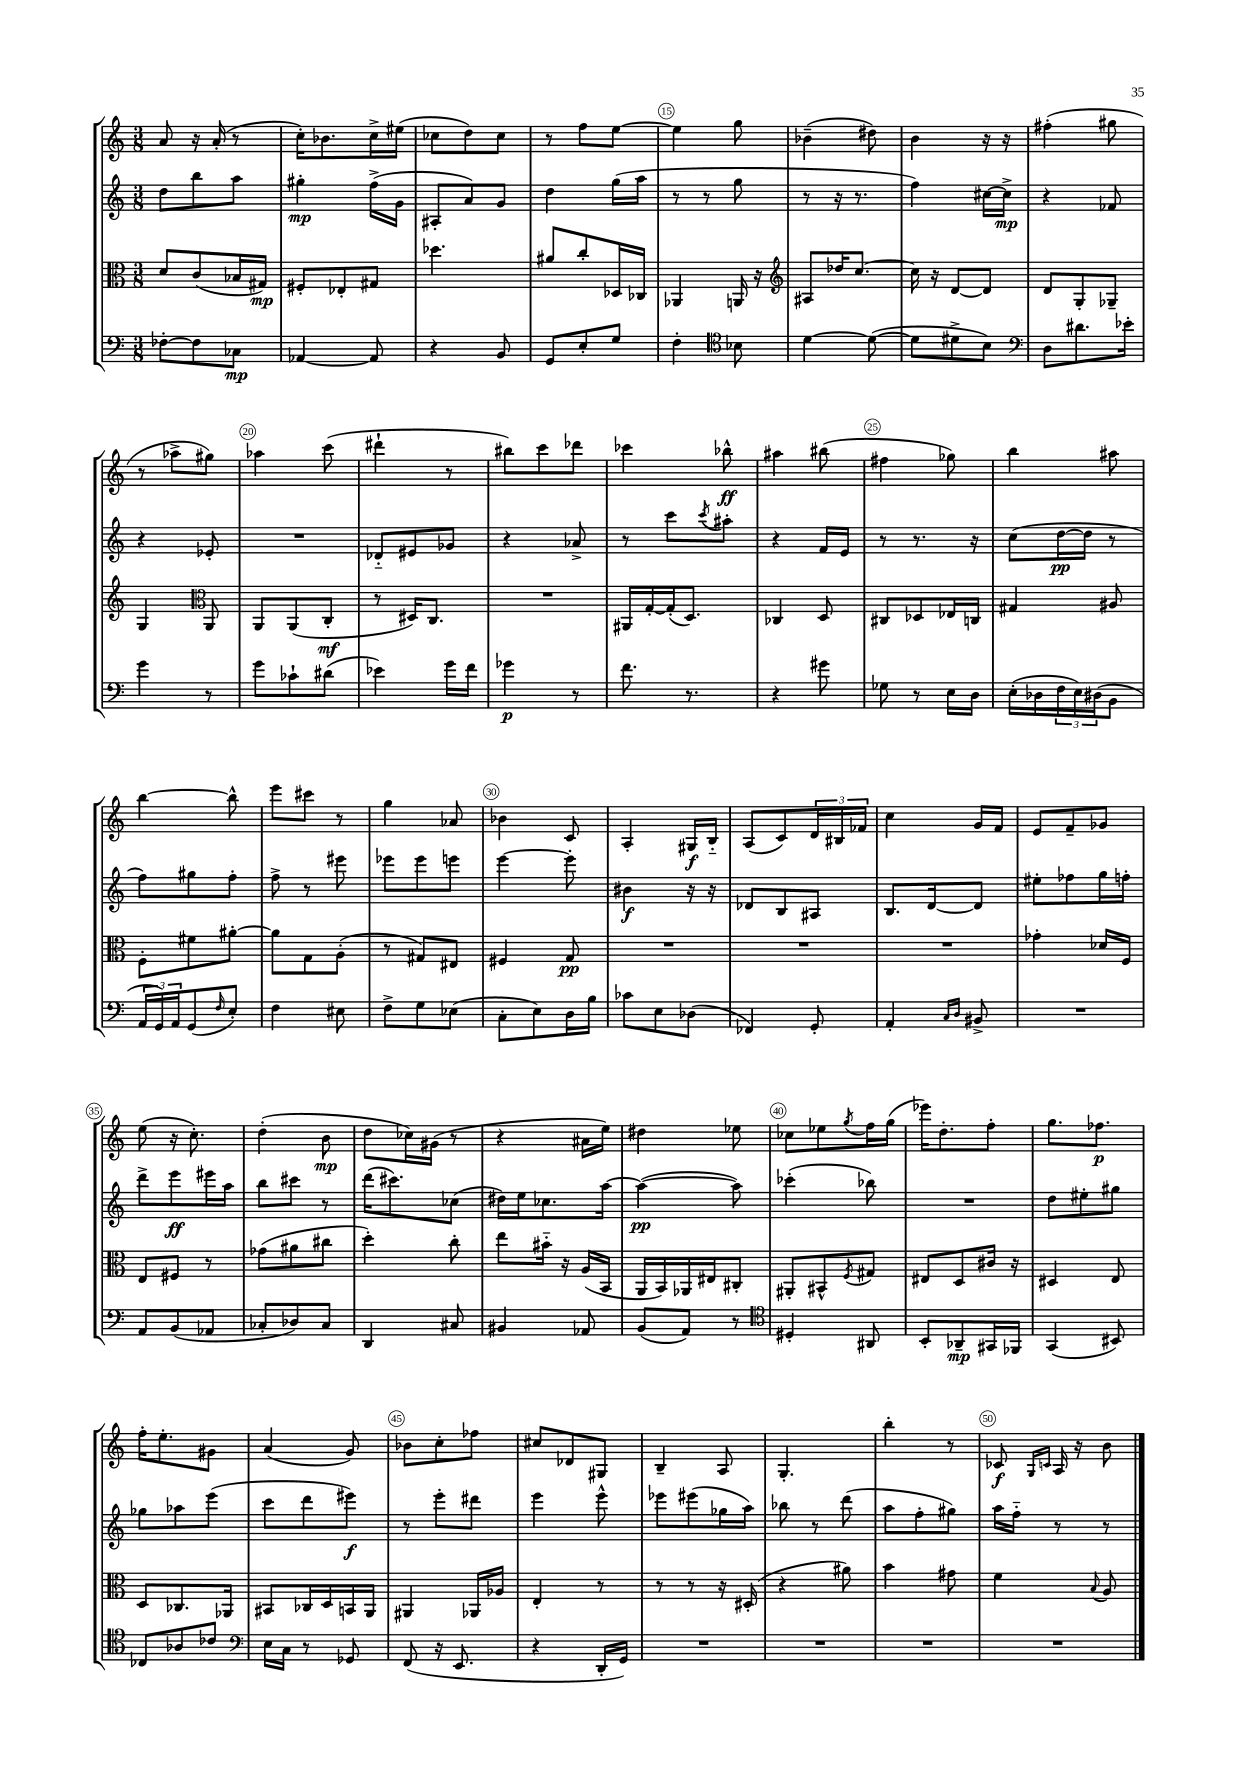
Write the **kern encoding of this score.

**kern	**kern	**kern	**kern
*staff4	*staff3	*staff2	*staff1
*clefF4	*clefC3	*clefG2	*clefG2
*k[]	*k[]	*k[]	*k[]
*M3/8	*M3/8	*M3/8	*M3/8
[8F-'	8d	8dd	8a
8F-]	(8c	8bb	16r
.	.	.	(16a'
8C-	16B-	8aa	8r
.	16G#)	.	.
=	=	=	=
[4AA-	8F#'	4gg#'	16cc')
.	.	.	8.b-
.	8E-'	.	.
8AA-]	8G#	(16ff^	16cc^
.	.	16g	(16ee#
=	=	=	=
4r	4.dd-	8A#'	8cc-
.	.	8a)	8dd)
8BB	.	8g	8cc-
=	=	=	=
8GG	8a#	4dd	8r
8E'	8cc'	.	8ff
8G	16D-	(16gg	[8ee
.	16C-	16aa	.
=	=	=	=
4F'	4AA-	8r	4ee]
.	.	8r	.
*clefC4	*	*	*
8B-	16AA	8gg	8gg
.	16r	.	.
=	=	=	=
*	*clefG2	*	*
[4d	8A#	8r	(4b-~
.	16dd-	16r	.
.	[8.cc	8.r	.
(8d_	.	.	8dd#)
=	=	=	=
8d]	16cc]	4ff)	4b
.	16r	.	.
8d#^	[8d	.	.
8B)	8d]	[16cc#	16r
.	.	16cc#^]	16r
=	=	=	=
*clefF4	*	*	*
8D	8d	4r	(4ff#'
8.d#	8G'	.	.
.	8G-~	8f-	8gg#
16e-'	.	.	.
=	=	=	=
4g	4G	4r	8r
.	.	.	8aa-^
*	*clefC3	*	*
8r	8AA	8e-'	8gg#)
=	=	=	=
8g	8AA	4.r	4aa-
8c-`	(8AA	.	.
(8d#	8C'	.	(8ccc
=	=	=	=
4e-)	8r	8d-'~	4ddd#`
.	16D#)	8e#	.
.	8.C	.	.
16g	.	8g-	8r
16f	.	.	.
=	=	=	=
4g-	4.r	4r	8bb#)
.	.	.	8ccc
8r	.	8a-^	8ddd-
=	=	=	=
8.f	16AA#	8r	4ccc-
.	[16G'	.	.
.	(16G']	8ccc	.
8.r	8.D)	.	.
.	.	8qccc	.
.	.	8aa#'	8bb-^^
=	=	=	=
4r	4C-	4r	4aa#
8g#	8D	16f	(8bb#
.	.	16e	.
=	=	=	=
8G-	8C#	8r	4ff#
8r	8D-	8.r	.
16E	16E-	.	8gg-)
16D	16C	16r	.
=	=	=	=
(16E'	4G#	(8cc	4bb
16D-	.	.	.
24F	.	[16dd	.
24E)	.	.	.
.	.	16dd]	.
(24D#	.	.	.
8BB	8A#	8r	8aa#
=	=	=	=
24AA	8F'	8ff)	[4bb
24GG)	.	.	.
24AA	.	.	.
(8GG	8f#	8gg#	.
16qqF	.	.	.
8E')	[8a#'	8ff'	8bb^^]
=	=	=	=
4F	8a#]	8ff^	8eee
.	8G	8r	8ccc#
8E#	(8A'	8eee#	8r
=	=	=	=
8F^	8r	8eee-	4gg
8G	8G#)	8eee-	.
(8E-	8E#	8eee	8a-
=	=	=	=
8C'	4F#	[4eee	4b-
8E)	.	.	.
16D	8G	8eee']	8c
16B	.	.	.
=	=	=	=
8c-	4.r	4b#	4A'
8E	.	.	.
(8D-	.	16r	16G#
.	.	16r	16B'~
=	=	=	=
4FF-)	4.r	8d-	(8A
.	.	8B	8c)
8GG'	.	8A#	24d
.	.	.	24B#
.	.	.	24f-
=	=	=	=
4AA'	4.r	8.B	4cc
.	.	[16d	.
16qqC	.	.	.
16qqD	.	.	.
8BB#^	.	8d]	16g
.	.	.	16f
=	=	=	=
4.r	4g-'	8ee#'	8e
.	.	8ff-	8f~
.	16d-	16gg	8g-
.	16F	16ff'	.
=	=	=	=
8AA	8E	8ddd^	(8ee
(8BB	8F#	8eee	16r
.	.	.	8.cc')
8AA-	8r	16eee#	.
.	.	16aa	.
=	=	=	=
8C-'	(8g-	8bb	(4dd'
8D-)	8a#	8ccc#	.
8C-	8cc#	8r	8b
=	=	=	=
4DD	4dd')	(16ddd	8dd
.	.	8.ccc#)	.
.	.	.	16cc-)
.	.	.	(16g#
8C#	8cc'	(8cc-	8r
=	=	=	=
4BB#	8ee	16dd#)	4r
.	.	16ee	.
.	16b#'~	8.cc-	.
.	16r	.	.
8AA-	(16A	.	16a#
.	16BB	[16aa	16ee)
=	=	=	=
(8BB	16AA	(4aa_	4dd#
.	16BB)	.	.
8AA)	16AA-	.	.
.	16E#	.	.
8r	8C#'	8aa])	8ee-
=	=	=	=
*clefC4	*	*	*
4D#'	8AA#'	(4ccc-'	8cc-
.	8BB#^^	.	8ee-
.	8qF	.	8qgg
8AA#	8G#	8bb-)	16ff
.	.	.	(16gg
=	=	=	=
8BB'	8E#	4.r	16eee-)
.	.	.	8.dd'
8AA-~	8D	.	.
16GG#	16c#	.	8ff'
16FF-	16r	.	.
=	=	=	=
(4GG	4D#	8dd	8.gg
.	.	8ee#'	.
.	.	.	8.ff-
8BB#)	8E	8gg#	.
=	=	=	=
8C-	8D	8gg-	16ff'
.	.	.	8.ee'
8A-	8.C-	8aa-	.
8c-	.	(8eee	8g#
.	16AA-	.	.
=	=	=	=
*clefF4	*	*	*
16E	8BB#	8ccc	(4a
16C	.	.	.
8r	16C-	8ddd	.
.	16D	.	.
8GG-	16BB	8eee#)	8g)
.	16AA	.	.
=	=	=	=
(8FF	4AA#	8r	8b-
16r	.	8eee'	8cc'
8.EE	.	.	.
.	16AA-	8ddd#	8ff-
.	16A-	.	.
=	=	=	=
4r	4E'	4eee	8cc#
.	.	.	8d-
16DD'	8r	8eee^^	8G#
16GG)	.	.	.
=	=	=	=
4.r	8r	8eee-	4B~
.	8r	(8eee#	.
.	16r	16gg-	8A
.	(16D#'	16aa)	.
=	=	=	=
4.r	4r	8bb-	4.G'
.	.	8r	.
.	8a#)	(8ddd	.
=	=	=	=
4.r	4b	8aa	4bb'
.	.	8ff'	.
.	8g#	8gg#)	8r
=	=	=	=
4.r	4f	16aa	8c-
.	.	16ff'~	.
.	.	.	16qqG
.	.	.	16qqc
.	.	8r	16A
.	.	.	16r
.	8qqB	.	.
.	8A	8r	8b
==	==	==	==
*-	*-	*-	*-
